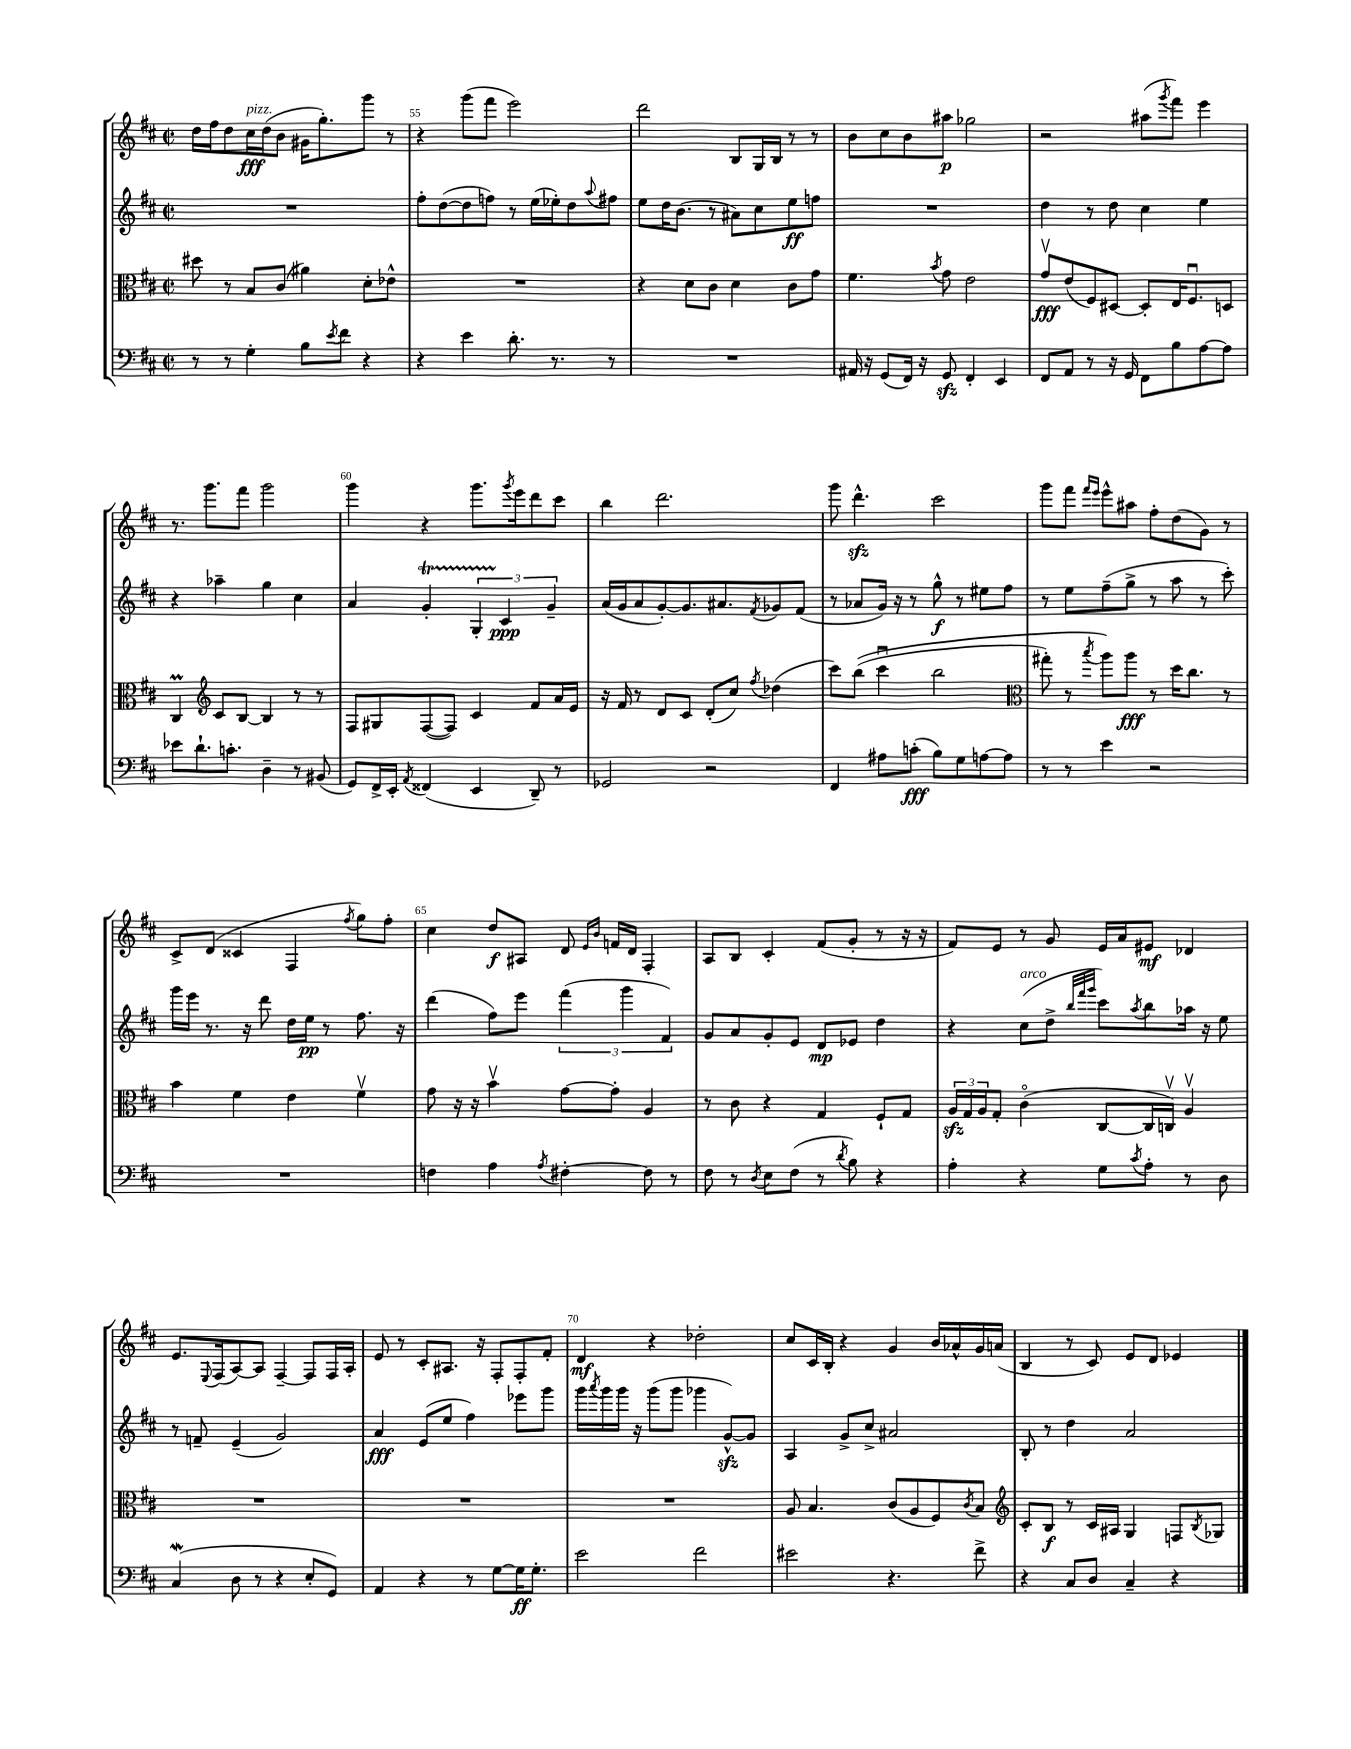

**kern	**dynam	**kern	**dynam	**kern	**dynam	**kern	**dynam
*part4	*part4	*part3	*part3	*part2	*part2	*part1	*part1
*staff4	*staff4	*staff3	*staff3	*staff2	*staff2	*staff1	*staff1
*clefF4	*	*clefC3	*	*clefG2	*	*clefG2	*
*k[f#c#]	*	*k[f#c#]	*	*k[f#c#]	*	*k[f#c#]	*
*M2/2	*	*M2/2	*	*M2/2	*	*M2/2	*
*met(c|)	*	*met(c|)	*	*met(c|)	*	*met(c|)	*
=54	=54	=54	=54	=54	=54	=54	=54
8r	.	8dd#X\	.	1r	.	16dd\LL	.
.	.	.	.	.	.	16ff#\J	.
8r	.	8r	.	.	.	8dd\	.
!	!	!	!	!	!	!LO:TX:a:i:t=pizz.	!
4G'\	.	8B/L	.	.	.	16cc#\L	fff
.	.	.	.	.	.	(16dd\J	.
.	.	(8c#/J	.	.	.	8b\J	.
8B\L	.	4a#X\)	.	.	.	16g#X\KL	.
.	.	.	.	.	.	8.gg'\)	.
8qe/	.	.	.	.	.	.	.
8f#\J	.	.	.	.	.	.	.
4r	.	8d'\L	.	.	.	8ggg\J	.
.	.	8e-X^^\J	.	.	.	8r	.
=55	=55	=55	=55	=55	=55	=55	=55
4r	.	1r	.	8ff#'\L	.	4r	.
.	.	.	.	([8dd\	.	.	.
4e\	.	.	.	8dd\]	.	(8ggg\L	.
.	.	.	.	8ffn\J)	.	8fff#\J	.
8.d'\	.	.	.	8r	.	2eee\)	.
.	.	.	.	(16ee\LL	.	.	.
8.r	.	.	.	16ee-X'\J)	.	.	.
.	.	.	.	8dd\	.	.	.
.	.	.	.	8qqaa/	.	.	.
8r	.	.	.	8ff#X\J	.	.	.
=56	=56	=56	=56	=56	=56	=56	=56
1r	.	4r	.	8ee\L	.	2ddd\	.
.	.	.	.	16dd\K	.	.	.
.	.	.	.	(8.b\J	.	.	.
.	.	8d\L	.	.	.	.	.
.	.	8c#\J	.	8r	.	.	.
.	.	4d\	.	8a#X\L)	.	8B/L	.
.	.	.	.	8cc#\	.	16G/L	.
.	.	.	.	.	.	16B/JJ	.
.	.	8c#\L	.	8ee\	ff	8r	.
.	.	8g\J	.	8ffn\J	.	8r	.
=57	=57	=57	=57	=57	=57	=57	=57
16AA#X/	.	4.f#\	.	1r	.	8b\L	.
16r	.	.	.	.	.	.	.
(8GG/L	.	.	.	.	.	8cc#\	.
16FF#/Jk)	.	.	.	.	.	8b\	.
16r	.	.	.	.	.	.	.
.	.	8qb/	.	.	.	.	.
8GGzz/	.	8g\	.	.	.	8aa#X\J	p
4FF#'/	.	2e\	.	.	.	2gg-X\	.
4EE/	.	.	.	.	.	.	.
=58	=58	=58	=58	=58	=58	=58	=58
8FF#/L	.	8gv/L	fff	4dd\	.	2r	.
8AA/J	.	(8e/	.	.	.	.	.
8r	.	8F#/)	.	8r	.	.	.
16r	.	[8D#X/J	.	8dd\	.	.	.
16GG/	.	.	.	.	.	.	.
8FF#\L	.	8D#'/L]	.	4cc#\	.	(8aa#X\L	.
.	.	.	.	.	.	8qggg/	.
8B\	.	16E/K	.	.	.	8fff#\J)	.
.	.	8.F#u/	.	.	.	.	.
[8A\	.	.	.	4ee\	.	4eee\	.
8A\J]	.	8Dn/J	.	.	.	.	.
!!LO:LB:g=z
=59	=59	=59	=59	=59	=59	=59	=59
8e-X\L	.	4C#m/	.	4r	.	8.r	.
8.d`\	.	.	.	.	.	.	.
.	.	.	.	.	.	8.ggg\L	.
*	*	*clefG2	*	*	*	*	*
.	.	8c#/L	.	4aa-X~\	.	.	.
8.cn'\J	.	.	.	.	.	.	.
.	.	[8B/J	.	.	.	8fff#\J	.
4D~\	.	4B/]	.	4gg\	.	2ggg\	.
8r	.	8r	.	4cc#\	.	.	.
(8BB#X/	.	8r	.	.	.	.	.
=60	=60	=60	=60	=60	=60	=60	=60
8GG/L)	.	8F#/L	.	4a/	.	4ggg\	.
16FF#^/L	.	8G#X/	.	.	.	.	.
16EE'/JJ	.	.	.	.	.	.	.
8qAA/	.	.	.	.	.	.	.
(4FF##X/	.	([8F#/	.	4gT'/	.	4r	.
.	.	8F#/J])	.	.	.	.	.
4EE/	.	4c#/	.	6GTTT'/	.	8.ggg\L	.
.	.	.	.	6c#/	ppp	.	.
.	.	.	.	.	.	8qggg/	.
.	.	.	.	.	.	16eee\k	.
8DD~/)	.	8f#/L	.	.	.	8ddd\	.
.	.	.	.	6g~/	.	.	.
8r	.	16a/L	.	.	.	8ccc#\J	.
.	.	16e/JJ	.	.	.	.	.
=61	=61	=61	=61	=61	=61	=61	=61
2GG-X/	.	16r	.	(16a/LL	.	4bb\	.
.	.	16f#/	.	16g/J	.	.	.
.	.	8r	.	8a/	.	.	.
.	.	8d/L	.	[8g'/)	.	2.ddd\	.
.	.	8c#/J	.	8.g/]	.	.	.
2r	.	(8d'/L	.	.	.	.	.
.	.	.	.	8.a#X/	.	.	.
.	.	8cc#/J)	.	.	.	.	.
.	.	8qff#/	.	8qf#/	.	.	.
.	.	(4dd-X\	.	8g-X/	.	.	.
.	.	.	.	(8f#/J	.	.	.
=62	=62	=62	=62	=62	=62	=62	=62
4FF#/	.	8ccc#\L)	.	8r	.	8ggg\	.
.	.	((8bb\J	.	8a-X/L	.	4.dddzz^^\	.
8A#X\L	.	4ccc#u\	.	16g/Jk)	.	.	.
.	.	.	.	16r	.	.	.
(8cn'\J	fff	.	.	8r	.	.	.
8B\L)	.	2bb\	.	8gg^^\	f	2ccc#\	.
8G\	.	.	.	8r	.	.	.
[8An\	.	.	.	8ee#X\L	.	.	.
8A\J]	.	.	.	8ff#\J	.	.	.
=63	=63	=63	=63	=63	=63	=63	=63
*	*	*clefC3	*	*	*	*	*
8r	.	8gg#X'\)	.	8r	.	8ggg\L	.
8r	.	8r	.	8ee\L	.	8fff#\J	.
.	.	.	.	.	.	16qqfff#/LL	.
.	.	8qbb/	.	.	.	16qqeee/JJ	.
4e\	.	8aa\L)	.	(8ff#~\	.	8eee^^\L	.
.	.	8aa\J	fff	8gg^\J	.	8aa#X\J	.
2r	.	8r	.	8r	.	8ff#'\L	.
.	.	16dd\KL	.	8aa\	.	(8dd\	.
.	.	8.cc#\J	.	.	.	.	.
.	.	.	.	8r	.	8g\J)	.
.	.	8r	.	8ccc#'\)	.	8r	.
!!LO:LB:g=z
=64	=64	=64	=64	=64	=64	=64	=64
1r	.	4b\	.	16ggg\LL	.	8c#^/L	.
.	.	.	.	16eee\JJ	.	.	.
.	.	.	.	8.r	.	(8d/J	.
.	.	4f#\	.	.	.	4c##X/	.
.	.	.	.	16r	.	.	.
.	.	.	.	8ddd\	.	.	.
.	.	4e\	.	16dd\LL	.	4F#/	.
.	.	.	.	16ee\JJ	pp	.	.
.	.	.	.	8r	.	.	.
.	.	.	.	.	.	8qff#/	.
.	.	4f#v\	.	8.ff#\	.	8gg\L)	.
.	.	.	.	.	.	8ff#'\J	.
.	.	.	.	16r	.	.	.
=65	=65	=65	=65	=65	=65	=65	=65
4Fn\	.	8g\	.	(4ddd\	.	4cc#\	.
.	.	16r	.	.	.	.	.
.	.	16r	.	.	.	.	.
4A\	.	4bv\	.	8ff#\L)	.	8dd/L	f
.	.	.	.	8eee\J	.	8A#X/J	.
8qA/	.	.	.	.	.	.	.
[4F#X'\	.	[8g\L	.	(6fff#\	.	8d/	.
.	.	.	.	.	.	16qqe/LL	.
.	.	.	.	.	.	16qqb/JJ	.
.	.	8g'\J]	.	.	.	16fn/LL	.
.	.	.	.	6ggg\	.	.	.
.	.	.	.	.	.	16d/JJ	.
8F#\]	.	4A/	.	.	.	4F#'/	.
.	.	.	.	6f#/)	.	.	.
8r	.	.	.	.	.	.	.
=66	=66	=66	=66	=66	=66	=66	=66
8F#\	.	8r	.	8g/L	.	8A/L	.
8r	.	8c#\	.	8a/	.	8B/J	.
8qD/	.	.	.	.	.	.	.
8E\L	.	4r	.	8g'/	.	4c#'/	.
(8F#\J	.	.	.	8e/J	.	.	.
8r	.	4G/	.	8d/L	mp	(8f#/L	.
8qd/	.	.	.	.	.	.	.
8B\)	.	.	.	8e-X/J	.	8g'/J	.
4r	.	8F#`/L	.	4dd\	.	8r	.
.	.	8G/J	.	.	.	16r	.
.	.	.	.	.	.	16r	.
=67	=67	=67	=67	=67	=67	=67	=67
4A'\	.	24Azz/LL	.	4r	.	8f#/L)	.
.	.	24G/	.	.	.	.	.
.	.	24A/J	.	.	.	.	.
.	.	8G'/J	.	.	.	8e/J	.
!	!	!	!	!LO:TX:a:i:t=arco	!	!	!
4r	.	(4c#\	.	(8cc#\L	.	8r	.
.	.	.	.	8dd^\J	.	8g/	.
.	.	.	.	32qqbb/LLL	.	.	.
.	.	.	.	32qqfff#/	.	.	.
.	.	.	.	32qqggg/JJJ	.	.	.
8G\L	.	[8C#/L	.	8ccc#\L)	.	16e/LL	.
.	.	.	.	.	.	16a/J	.
8qc#/	.	.	.	8qaa/	.	.	.
8A'\J	.	16C#/L]	.	8bb\	.	8e#X/J	mf
.	.	16Cnv/JJ)	.	.	.	.	.
8r	.	4Av/	.	16aa-X\Jk	.	4d-X/	.
.	.	.	.	16r	.	.	.
8D\	.	.	.	8ee\	.	.	.
!!LO:LB:g=z
=68	=68	=68	=68	=68	=68	=68	=68
(4C#W/	.	1r	.	8r	.	8.e/L	.
.	.	.	.	8fn~/	.	.	.
.	.	.	.	.	.	8qqE/	.
.	.	.	.	.	.	(16F#/k	.
8D\	.	.	.	(4e~/	.	[8A/)	.
8r	.	.	.	.	.	8A/J]	.
4r	.	.	.	2g/)	.	[4F#~/	.
8E'/L	.	.	.	.	.	8F#/L]	.
8GG/J)	.	.	.	.	.	16F#/L	.
.	.	.	.	.	.	16A'/JJ	.
=69	=69	=69	=69	=69	=69	=69	=69
4AA/	.	1r	.	4a/	fff	8e/	.
.	.	.	.	.	.	8r	.
4r	.	.	.	(8e/L	.	8c#'/L	.
.	.	.	.	8ee/J	.	8.A#X/J	.
8r	.	.	.	4ff#\)	.	.	.
.	.	.	.	.	.	16r	.
[8G\L	.	.	.	.	.	8F#'/L	.
16G\K]	ff	.	.	8eee-X\L	.	8F#'/	.
8.G'\J	.	.	.	.	.	.	.
.	.	.	.	8ggg\J	.	8f#'/J	.
=70	=70	=70	=70	=70	=70	=70	=70
2e\	.	1r	.	16ggg\LL	.	4d/	mf
.	.	.	.	8qaaa/	.	.	.
.	.	.	.	16ggg\	.	.	.
.	.	.	.	16ggg\JJ	.	.	.
.	.	.	.	16r	.	.	.
.	.	.	.	(8ggg\L	.	4r	.
.	.	.	.	8ggg\J	.	.	.
2f#\	.	.	.	4ggg-X\	.	2dd-X'\	.
.	.	.	.	[8gzz^^/L)	.	.	.
.	.	.	.	8g/J]	.	.	.
=71	=71	=71	=71	=71	=71	=71	=71
2e#X\	.	8A/	.	4A/	.	8cc#/L	.
.	.	4.B/	.	.	.	16c#/L	.
.	.	.	.	.	.	16B'/JJ	.
.	.	.	.	8g^/L	.	4r	.
.	.	.	.	8cc#^/J	.	.	.
4.r	.	(8c#/L	.	2a#X/	.	4g/	.
.	.	8A/	.	.	.	.	.
.	.	8F#/)	.	.	.	16b/LL	.
.	.	.	.	.	.	16a-X^^/	.
.	.	8qc#/	.	.	.	.	.
8f#^\	.	8B/J	.	.	.	16g/	.
.	.	.	.	.	.	(16an/JJ	.
=72	=72	=72	=72	=72	=72	=72	=72
*	*	*clefG2	*	*	*	*	*
4r	.	8c#'/L	.	8B'/	.	4B/	.
.	.	8B/J	f	8r	.	.	.
8C#/L	.	8r	.	4dd\	.	8r	.
8D/J	.	16c#/LL	.	.	.	8c#/)	.
.	.	16A#X/JJ	.	.	.	.	.
4C#~/	.	4G/	.	2a/	.	8e/L	.
.	.	.	.	.	.	8d/J	.
4r	.	8Fn/L	.	.	.	4e-X/	.
.	.	8qB/	.	.	.	.	.
.	.	8G-X/J	.	.	.	.	.
==	==	==	==	==	==	==	==
*-	*-	*-	*-	*-	*-	*-	*-
